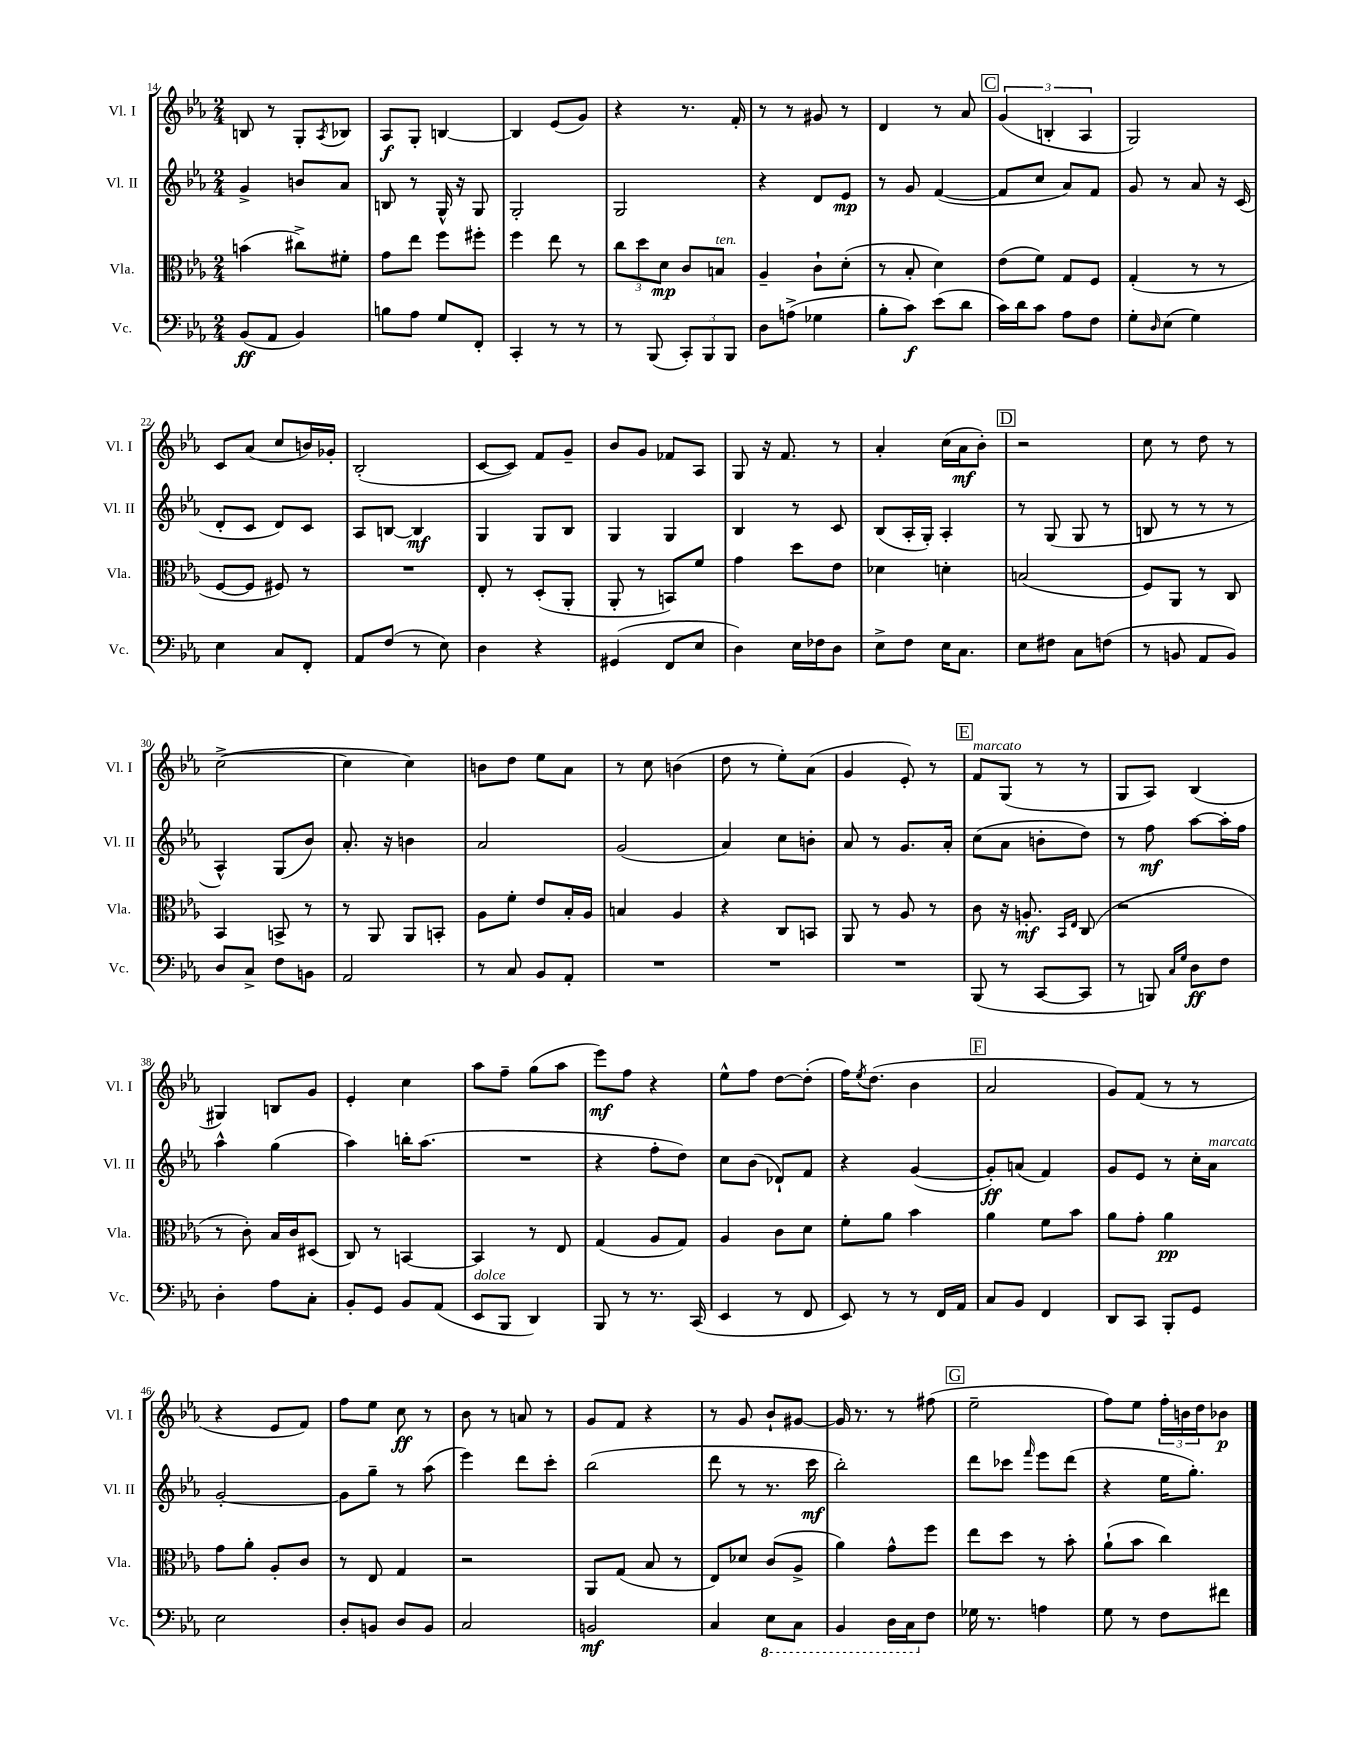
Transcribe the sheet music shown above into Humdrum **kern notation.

**kern	**dynam	**kern	**dynam	**kern	**dynam	**kern	**dynam
*part4	*part4	*part3	*part3	*part2	*part2	*part1	*part1
*staff4	*staff4	*staff3	*staff3	*staff2	*staff2	*staff1	*staff1
*I"Vc.	*	*I"Vla.	*	*I"Vl. II	*	*I"Vl. I	*
*I'Vc.	*	*I'Vla.	*	*I'Vl. II	*	*I'Vl. I	*
*clefF4	*	*clefC3	*	*clefG2	*	*clefG2	*
*k[b-e-a-]	*	*k[b-e-a-]	*	*k[b-e-a-]	*	*k[b-e-a-]	*
*M2/4	*	*M2/4	*	*M2/4	*	*M2/4	*
=14	=14	=14	=14	=14	=14	=14	=14
(8BB-/L	ff	(4bn\	.	4g^/	.	8Bn/	.
8AA-/J	.	.	.	.	.	8r	.
4BB-/)	.	8cc#X^\L)	.	8bn/L	.	8G'/L	.
.	.	.	.	.	.	8qA-/	.
.	.	8f#X'\J	.	8a-/J	.	8B-X/J	.
=15	=15	=15	=15	=15	=15	=15	=15
8Bn\L	.	8g\L	.	8Bn/	.	8A-/L	f
8A-\J	.	8ee-\J	.	8r	.	8G'/J	.
8G/L	.	8ff\L	.	16G^^/	.	[4Bn/	.
.	.	.	.	16r	.	.	.
8FF'/J	.	8ff#X'\J	.	8G/	.	.	.
=16	=16	=16	=16	=16	=16	=16	=16
4CC'/	.	4ff\	.	2G'/	.	4B/]	.
8r	.	8ee-\	.	.	.	(8e-/L	.
8r	.	8r	.	.	.	8g/J)	.
=17	=17	=17	=17	=17	=17	=17	=17
8r	.	12cc\L	.	2G/	.	4r	.
.	.	12dd\	.	.	.	.	.
(8BBB-/	.	.	.	.	.	.	.
.	.	12d\J	mp	.	.	.	.
12CC'/L)	.	8c/L	.	.	.	8.r	.
12BBB-/	.	.	.	.	.	.	.
!	!	!LO:TX:a:i:t=ten.	!	!	!	!	!
.	.	8Bn/J	.	.	.	.	.
12BBB-/J	.	.	.	.	.	.	.
.	.	.	.	.	.	16f'/	.
=18	=18	=18	=18	=18	=18	=18	=18
8D\L	.	4A-~/	.	4r	.	8r	.
(8An^\J	.	.	.	.	.	8r	.
4G-X\	.	8c`\L	.	8d/L	.	8g#X/	.
.	.	(8d'\J	.	8e-/J	mp	8r	.
=19	=19	=19	=19	=19	=19	=19	=19
8B-'\L	.	8r	.	8r	.	4d/	.
8c\J)	f	8B-'/	.	8g/	.	.	.
(8e-\L	.	4d\)	.	([4f/	.	8r	.
8d\J	.	.	.	.	.	8a-/	.
!!LO:REH:place=s1:t=C
=20	=20	=20	=20	=20	=20	=20	=20
16c\LL)	.	(8e-\L	.	8f/L]	.	(6g/	.
16d\J	.	.	.	.	.	.	.
8c\J	.	8f\J)	.	8cc/J	.	.	.
.	.	.	.	.	.	6Bn'/	.
8A-\L	.	8G/L	.	8a-/L)	.	.	.
.	.	.	.	.	.	6A-/	.
8F\J	.	8F/J	.	8f/J	.	.	.
=21	=21	=21	=21	=21	=21	=21	=21
8G'\L	.	(4G'/	.	8g/	.	2G/)	.
16qqD/	.	.	.	.	.	.	.
(8E-\J	.	.	.	8r	.	.	.
4G\)	.	8r	.	8a-/	.	.	.
.	.	8r	.	16r	.	.	.
.	.	.	.	(16c/	.	.	.
!!LO:LB:g=z
=22	=22	=22	=22	=22	=22	=22	=22
4E-\	.	[8F/L	.	8d'/L	.	8c/L	.
.	.	8F/J]	.	8c/J	.	(8a-/J	.
8C/L	.	8F#X/)	.	8d/L)	.	8cc/L	.
8FF'/J	.	8r	.	8c/J	.	16bn/L)	.
.	.	.	.	.	.	16g-X'/JJ	.
=23	=23	=23	=23	=23	=23	=23	=23
8AA-/L	.	2r	.	8A-/L	.	(2B-'/	.
(8F/J	.	.	.	[8Bn/J	.	.	.
8r	.	.	.	4B/]	mf	.	.
8E-\)	.	.	.	.	.	.	.
=24	=24	=24	=24	=24	=24	=24	=24
4D\	.	8E-'/	.	4G/	.	[8c/L	.
.	.	8r	.	.	.	8c/J])	.
4r	.	(8D'/L	.	8G/L	.	8f/L	.
.	.	8AA-'/J	.	8B-/J	.	8g~/J	.
=25	=25	=25	=25	=25	=25	=25	=25
(4GG#X/	.	8AA-'/	.	4G/	.	8b-/L	.
.	.	8r	.	.	.	8g/J	.
8FF/L	.	8BBn/L)	.	4G/	.	8f-X/L	.
8E-/J	.	8f/J	.	.	.	8A-/J	.
=26	=26	=26	=26	=26	=26	=26	=26
4D\)	.	4g\	.	4B-/	.	8G/	.
.	.	.	.	.	.	16r	.
.	.	.	.	.	.	8.f/	.
16E-\LL	.	8dd\L	.	8r	.	.	.
16F-X\J	.	.	.	.	.	.	.
8D\J	.	8e-\J	.	8c/	.	8r	.
=27	=27	=27	=27	=27	=27	=27	=27
8E-^\L	.	4d-X\	.	(8B-/L	.	4a-'/	.
8F\J	.	.	.	16A-'/L	.	.	.
.	.	.	.	16G'/JJ)	.	.	.
16E-\KL	.	4dn'\	.	4A-'/	.	(16cc\LL	.
8.C\J	.	.	.	.	.	16a-\J	mf
.	.	.	.	.	.	8b-'\J)	.
!!LO:REH:place=s1:t=D
=28	=28	=28	=28	=28	=28	=28	=28
8E-\L	.	(2Bn/	.	8r	.	2r	.
8F#X\J	.	.	.	(8G/	.	.	.
8C\L	.	.	.	8G/	.	.	.
(8Fn\J	.	.	.	8r	.	.	.
=29	=29	=29	=29	=29	=29	=29	=29
8r	.	8F/L)	.	8Bn/	.	8cc\	.
8BBn/	.	8AA-/J	.	8r	.	8r	.
8AA-/L	.	8r	.	8r	.	8dd\	.
8BB/J)	.	8C/	.	8r	.	8r	.
!!LO:LB:g=z
=30	=30	=30	=30	=30	=30	=30	=30
8D/L	.	4BB-/	.	4A-^^/)	.	([2cc^\	.
8C^/J	.	.	.	.	.	.	.
8F\L	.	8BBn^/	.	(8G/L	.	.	.
8BBn\J	.	8r	.	8b-/J)	.	.	.
=31	=31	=31	=31	=31	=31	=31	=31
2AA-/	.	8r	.	8.a-'/	.	4cc\]	.
.	.	8AA-/	.	.	.	.	.
.	.	.	.	16r	.	.	.
.	.	8AA-/L	.	4bn\	.	4cc\)	.
.	.	8BBn'/J	.	.	.	.	.
=32	=32	=32	=32	=32	=32	=32	=32
8r	.	8A-\L	.	2a-/	.	8bn\L	.
8C/	.	8f'\J	.	.	.	8dd\J	.
8BB-/L	.	8e-/L	.	.	.	8ee-\L	.
8AA-'/J	.	16B-'/L	.	.	.	8a-\J	.
.	.	16A-/JJ	.	.	.	.	.
=33	=33	=33	=33	=33	=33	=33	=33
2r	.	4Bn/	.	(2g/	.	8r	.
.	.	.	.	.	.	8cc\	.
.	.	4A-/	.	.	.	(4bn\	.
=34	=34	=34	=34	=34	=34	=34	=34
2r	.	4r	.	4a-/)	.	8dd\	.
.	.	.	.	.	.	8r	.
.	.	8C/L	.	8cc\L	.	8ee-'\L)	.
.	.	8BBn/J	.	8bn'\J	.	(8a-\J	.
=35	=35	=35	=35	=35	=35	=35	=35
2r	.	8AA-/	.	8a-/	.	4g/	.
.	.	8r	.	8r	.	.	.
.	.	8A-/	.	8.g/L	.	8e-'/)	.
.	.	8r	.	.	.	8r	.
.	.	.	.	16a-'/Jk	.	.	.
!!LO:REH:place=s1:t=E
=36	=36	=36	=36	=36	=36	=36	=36
!	!	!	!	!	!	!LO:TX:a:i:t=marcato	!
(8BBB-/	.	8c\	.	(8cc\L	.	8f/L	.
8r	.	16r	.	8a-\J	.	(8G/J	.
.	.	8.An'/	mf	.	.	.	.
[8CC/L	.	.	.	8bn'\L	.	8r	.
.	.	16qqBB-/LL	.	.	.	.	.
.	.	16qqE-/JJ	.	.	.	.	.
8CC/J]	.	(8C/	.	8dd\J)	.	8r	.
=37	=37	=37	=37	=37	=37	=37	=37
8r	.	2r	.	8r	.	8G/L	.
8BBBn/)	.	.	.	8ff\	mf	8A-/J)	.
16qqC/LL	.	.	.	.	.	.	.
16qqG/JJ	.	.	.	.	.	.	.
8D\L	ff	.	.	[8aa-\L	.	(4B-/	.
8F\J	.	.	.	16aa-'\L]	.	.	.
.	.	.	.	16ff\JJ	.	.	.
!!LO:LB:g=z
=38	=38	=38	=38	=38	=38	=38	=38
4D'\	.	8r	.	4aa-^^\	.	4G#X/)	.
.	.	8c'\)	.	.	.	.	.
8A-\L	.	16B-/LL	.	(4gg\	.	8Bn/L	.
.	.	16c/J	.	.	.	.	.
8C'\J	.	(8D#X/J	.	.	.	8g/J	.
=39	=39	=39	=39	=39	=39	=39	=39
8BB-'/L	.	8C/)	.	4aa-\)	.	4e-'/	.
8GG/J	.	8r	.	.	.	.	.
8BB-/L	.	[4BBn/	.	16bbn'\KL	.	4cc\	.
.	.	.	.	(8.aa-\J	.	.	.
(8AA-/J	.	.	.	.	.	.	.
=40	=40	=40	=40	=40	=40	=40	=40
!LO:TX:a:i:t=dolce	!	!	!	!	!	!	!
8EE-/L	.	4BB/]	.	2r	.	8aa-\L	.
8BBB-/J	.	.	.	.	.	8ff~\J	.
4DD/)	.	8r	.	.	.	(8gg\L	.
.	.	8E-/	.	.	.	8aa-\J	.
=41	=41	=41	=41	=41	=41	=41	=41
8BBB-/	.	(4G/	.	4r	.	8eee-\L)	mf
8r	.	.	.	.	.	8ff\J	.
8.r	.	8A-/L	.	8ff'\L	.	4r	.
.	.	8G/J)	.	8dd\J)	.	.	.
(16CC/	.	.	.	.	.	.	.
=42	=42	=42	=42	=42	=42	=42	=42
4EE-/	.	4A-/	.	8cc\L	.	8ee-^^\L	.
.	.	.	.	(8b-\J	.	8ff\J	.
8r	.	8c\L	.	8d-X`/L)	.	[8dd\L	.
8FF/	.	8d\J	.	8f/J	.	(8dd'\J]	.
=43	=43	=43	=43	=43	=43	=43	=43
8EE-/)	.	8f'\L	.	4r	.	16ff\KL)	.
.	.	.	.	.	.	8qee-/	.
.	.	.	.	.	.	(8.dd\J	.
8r	.	8a-\J	.	.	.	.	.
8r	.	4b-\	.	([4g/	.	4b-\	.
16FF/LL	.	.	.	.	.	.	.
16AA-/JJ	.	.	.	.	.	.	.
!!LO:REH:place=s1:t=F
=44	=44	=44	=44	=44	=44	=44	=44
8C/L	.	4a-\	.	8g'/L])	ff	2a-/	.
8BB-/J	.	.	.	(8an/J	.	.	.
4FF/	.	8f\L	.	4f/)	.	.	.
.	.	8b-\J	.	.	.	.	.
=45	=45	=45	=45	=45	=45	=45	=45
8DD/L	.	8a-\L	.	8g/L	.	8g/L)	.
8CC/J	.	8g'\J	.	8e-/J	.	(8f/J	.
8BBB-'/L	.	4a-\	pp	8r	.	8r	.
8GG/J	.	.	.	16cc'\LL	.	8r	.
!	!	!	!	!LO:TX:a:i:t=marcato	!	!	!
.	.	.	.	16a-\JJ	.	.	.
!!LO:LB:g=z
=46	=46	=46	=46	=46	=46	=46	=46
2E-\	.	8g\L	.	[2g'/	.	4r	.
.	.	8a-'\J	.	.	.	.	.
.	.	8A-'/L	.	.	.	8e-/L	.
.	.	8c/J	.	.	.	8f/J)	.
=47	=47	=47	=47	=47	=47	=47	=47
8D'/L	.	8r	.	8g\L]	.	8ff\L	.
8BBn/J	.	8E-/	.	8gg~\J	.	8ee-\J	.
8D/L	.	4G/	.	8r	.	8cc\	ff
8BB/J	.	.	.	(8aa-\	.	8r	.
=48	=48	=48	=48	=48	=48	=48	=48
2C/	.	2r	.	4eee-\)	.	8b-\	.
.	.	.	.	.	.	8r	.
.	.	.	.	8ddd\L	.	8an/	.
.	.	.	.	8ccc'\J	.	8r	.
=49	=49	=49	=49	=49	=49	=49	=49
2BBn/	mf	8AA-/L	.	(2bb-\	.	8g/L	.
.	.	(8G/J	.	.	.	8f/J	.
.	.	8B-/	.	.	.	4r	.
.	.	8r	.	.	.	.	.
=50	=50	=50	=50	=50	=50	=50	=50
4C/	.	8E-/L)	.	8ddd\	.	8r	.
.	.	8d-X/J	.	8r	.	8g/	.
*8ba	*	*	*	*	*	*	*
8EE-\L	.	(8c/L	.	8.r	.	8b-`/L	.
8CC\J	.	8A-^/J	.	.	.	[8g#X/J	.
.	.	.	.	16ccc\	mf	.	.
=51	=51	=51	=51	=51	=51	=51	=51
4BBB-/	.	4a-\)	.	2bb-'\)	.	16g#/]	.
.	.	.	.	.	.	8.r	.
16DD\LL	.	8g^^\L	.	.	.	8r	.
16CC\J	.	.	.	.	.	.	.
*X8ba	*	*	*	*	*	*	*
8F\J	.	8ff\J	.	.	.	(8ff#X\	.
!!LO:REH:place=s1:t=G
=52	=52	=52	=52	=52	=52	=52	=52
16G-X\	.	8ee-\L	.	8ddd\L	.	2ee-~\	.
8.r	.	.	.	.	.	.	.
.	.	8dd\J	.	8ccc-X\J	.	.	.
.	.	.	.	16qqfff/	.	.	.
4An\	.	8r	.	8eee-\L	.	.	.
.	.	8b-'\	.	(8ddd\J	.	.	.
=53	=53	=53	=53	=53	=53	=53	=53
8G\	.	(8a-`\L	.	4r	.	8ff\L)	.
8r	.	8b-\J	.	.	.	8ee-\J	.
8F\L	.	4cc\)	.	16ee-\KL	.	24ff'\LL	.
.	.	.	.	.	.	24bn\	.
.	.	.	.	8.gg'\J)	.	.	.
.	.	.	.	.	.	24dd\J	.
8f#X\J	.	.	.	.	.	8b-X\J	p
==	==	==	==	==	==	==	==
*-	*-	*-	*-	*-	*-	*-	*-
